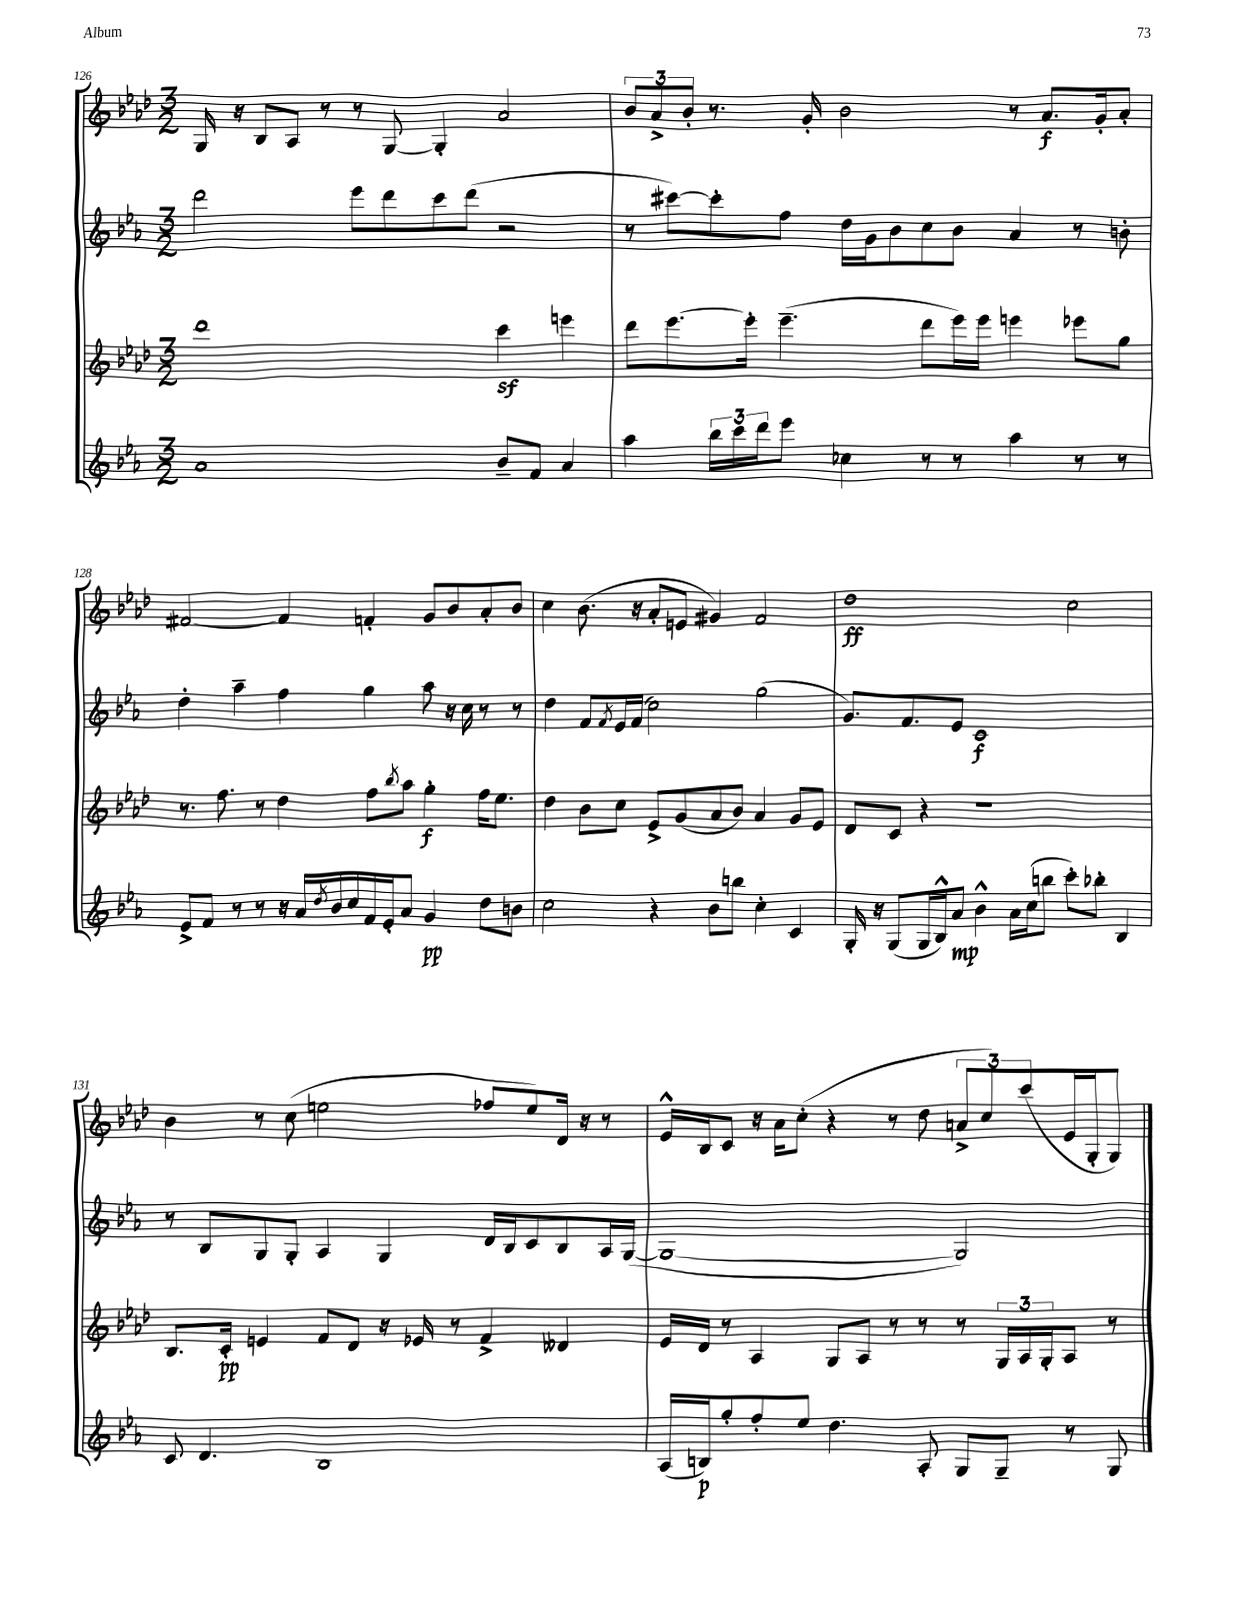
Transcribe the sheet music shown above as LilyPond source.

<<
\new StaffGroup <<
\new Staff = "s0" {
    \clef treble \key aes \major \numericTimeSignature \time 3/2
    g16 r16 bes8 aes8 r8 r8 g8~ g4-. aes'2 |
    \tuplet 3/2 { bes'8 aes'8-> bes'8-. } r8. g'16-. bes'2 r8 aes'8.\f g'16-. aes'8-. |
    fis'2~ fis'4 f'4-. g'8 bes'8 aes'8-. bes'8 |
    c''4 bes'8.( r16 aes'8-. e'8 gis'4) f'2 |
    des''1\ff c''2 |
    bes'4 r8 c''8( e''2 fes''8 e''8) des'16 r16 r8 |
    ees'16-^ bes16 c'8 r16 aes'16 c''8-.( r4 r8 des''8 \tuplet 3/2 { a'8-> c''8) c'''8( } ees'16 g16-. g8) \bar "|." |
}
\new Staff = "s1" {
    \clef treble \key ees \major \numericTimeSignature \time 3/2
    d'''2 ees'''8 d'''8 c'''8 d'''8( r2 |
    r8 cis'''8~) cis'''8-. f''8 d''16 g'16 bes'8 c''8 bes'8 aes'4 r8 b'8-. |
    d''4-. aes''4-- f''4 g''4 aes''8 r16 c''16 r8 r8 |
    d''4 f'8 \acciaccatura { f'8 } ees'16 f'16( c''2) g''2( |
    g'8.) f'8. ees'8 c'1\f |
    r8 bes8 g8 g8-. aes4 g4 d'16 bes16 c'8 bes8 aes16 g16~( |
    g1~ g2) \bar "|." |
}
\new Staff = "s2" {
    \clef treble \key aes \major \numericTimeSignature \time 3/2
    des'''1 c'''4\sf e'''4 |
    des'''8 ees'''8.~ ees'''16-. ees'''4.--( des'''8 ees'''16) ees'''16 e'''4 ees'''8 g''8 |
    r8. f''8. r8 des''4 f''8 \acciaccatura { bes''8 } aes''8 g''4-.\f f''16 ees''8. |
    des''4 bes'8 c''8 ees'8-> g'8( aes'8 bes'8) aes'4 g'8 ees'8 |
    des'8 c'8 r4 r1 |
    bes8. c'16-.\pp e'4 f'8 des'8 r16 ees'16 r8 f'4-> deses'4 |
    ees'16 des'16 r8 aes4 g8 aes8 r8 r8 r8 \tuplet 3/2 { g16 aes16 g16-. } aes8 r8 \bar "|." |
}
\new Staff = "s3" {
    \clef treble \key ees \major \numericTimeSignature \time 3/2
    aes'1 bes'8-- f'8 aes'4 |
    aes''4 \tuplet 3/2 { bes''16 c'''16 d'''16 } ees'''8 ces''4 r8 r8 aes''4 r8 r8 |
    ees'8-> f'8 r8 r8 r16 aes'16 \acciaccatura { d''8 } bes'16 c''16 f'16 ees'16-. aes'8 g'4\pp d''8 b'8 |
    c''2 r4 bes'8 b''8 c''4-. c'4 |
    g16-. r16 g8( g16 bes16-^) aes'8\mp bes'4-^ aes'16 c''16( b''8 c'''8-.) bes''8-. bes4 |
    c'8 d'4. bes1 |
    aes16( b16\p) g''8-. f''8-. ees''8 d''4. aes8-. g8 g8-- r8 g8 \bar "|." |
}
>>
>>
\layout { \context { \Score currentBarNumber = #126 } }
